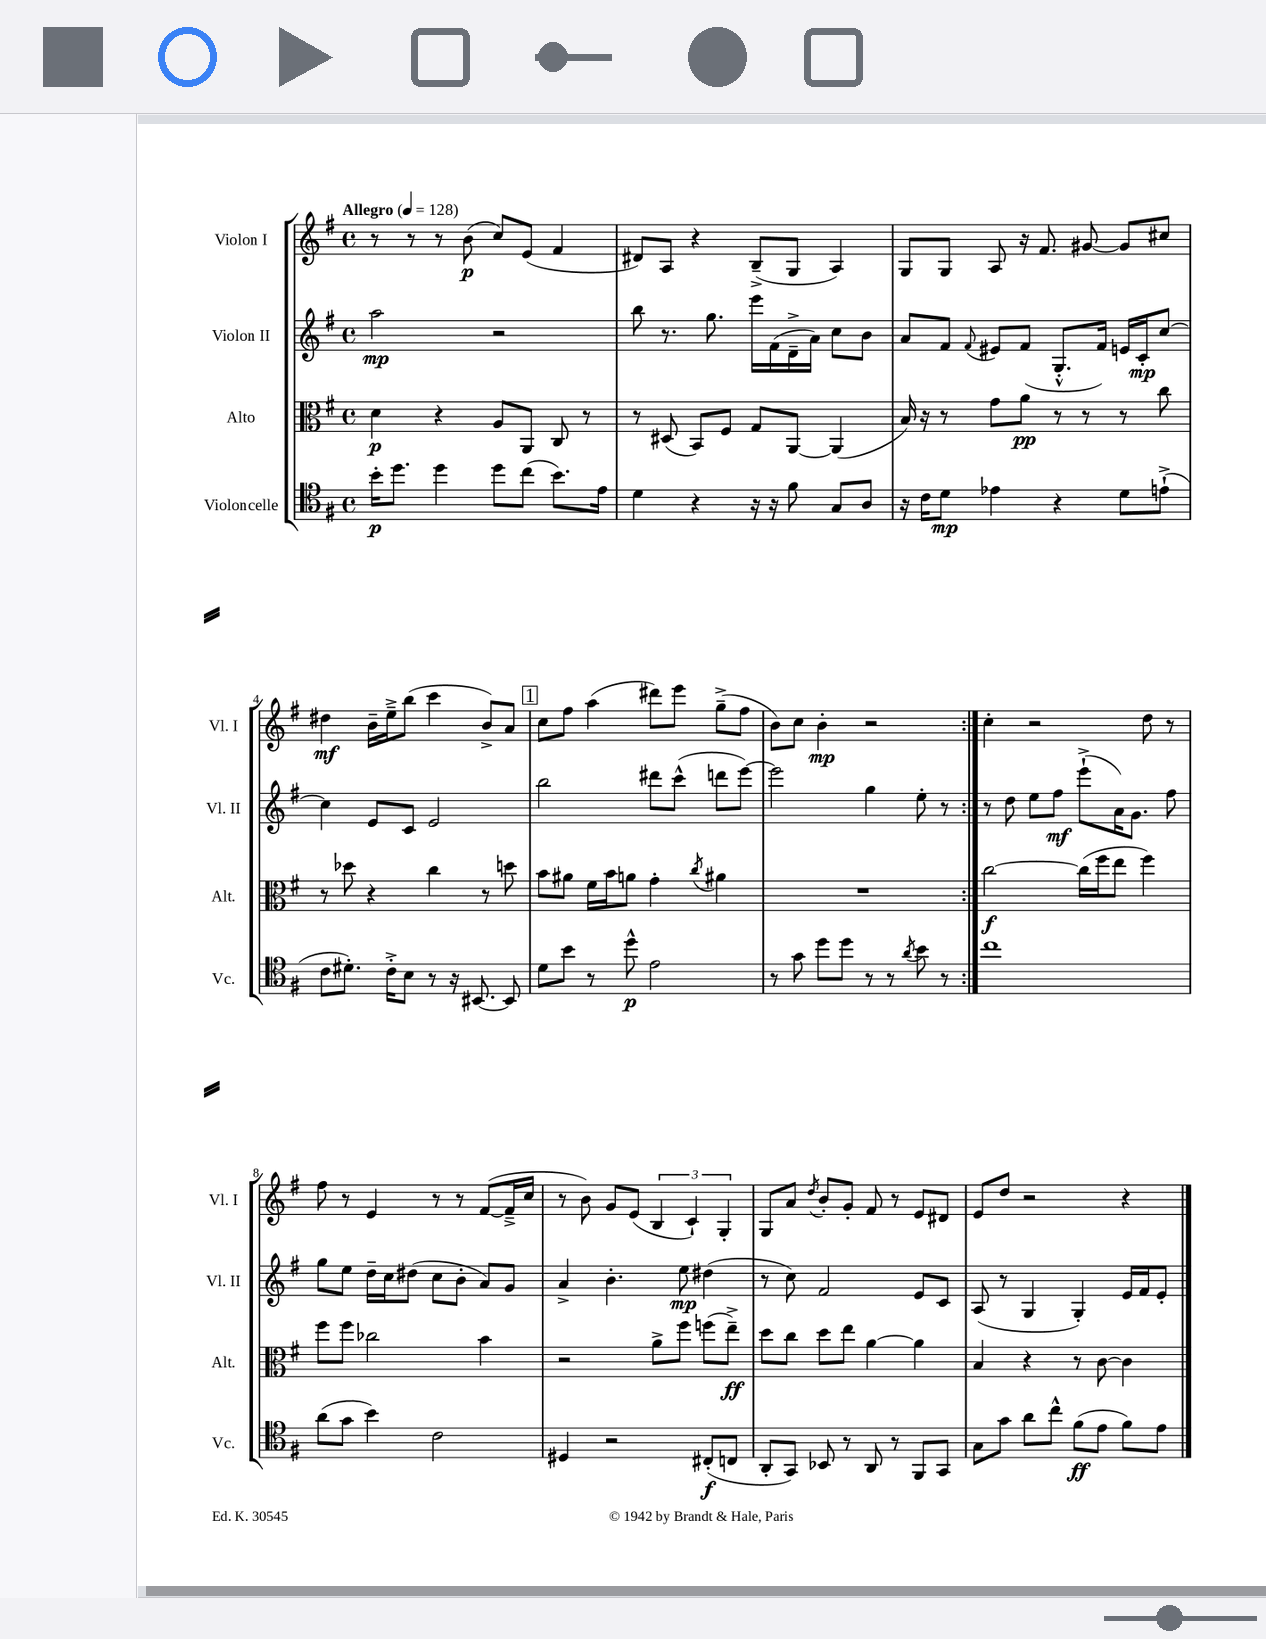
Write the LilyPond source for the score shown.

<<
\new StaffGroup <<
\new Staff = "s0" \with { instrumentName = "Violon I" shortInstrumentName = "Vl. I" } {
    \clef treble \key g \major \defaultTimeSignature \time 4/4 \tempo "Allegro" 4 = 128
    \autoBeamOff \repeat volta 2 { r8 r8 r8 b'8\p( c''8[) e'8]( fis'4 |
    dis'8[) a8] r4 b8[--->( g8] a4) |
    g8[ g8] a8 r16 fis'8. gis'8~ gis'8[ cis''8] |
    dis''4\mf b'16[-- e''16---> b''8]( c'''4 b'8[->) a'8] |
    \mark \markup { \box "1" } c''8[ fis''8] a''4( dis'''8[) e'''8] g''8[--->( fis''8] |
    b'8[) c''8] b'4-.\mp r2 | }
    c''4-. r2 d''8 r8 |
    fis''8 r8 e'4 r8 r8 fis'8[~( fis'16---> c''16] |
    r8 b'8) g'8[ e'8]( \tuplet 3/2 { b4 c'4-!) g4-. } |
    g8[ a'8] \acciaccatura { d''8 } b'8[-. g'8]-. fis'8 r8 e'8[ dis'8] |
    e'8[ d''8] r2 r4 \bar "|." |
}
\new Staff = "s1" \with { instrumentName = "Violon II" shortInstrumentName = "Vl. II" } {
    \clef treble \key g \major \defaultTimeSignature \time 4/4
    \autoBeamOff \repeat volta 2 { a''2\mp r2 |
    b''8 r8. g''8. e'''16[ fis'16( d'16---> a'16]) c''8[ b'8] |
    a'8[ fis'8] \appoggiatura { fis'8 } eis'8[ fis'8]( g8.[-.-^ fis'16]) e'16[ c'16-.\mp c''8]~ |
    c''4 e'8[ c'8] e'2 |
    \mark \markup { \box "1" } b''2 dis'''8[ c'''8]-^( d'''8[ e'''8]~) |
    e'''2 g''4 e''8-. r8 | }
    r8 d''8 e''8[ fis''8]\mf e'''8[-!->( a'16) g'8.] fis''8 |
    g''8[ e''8] d''16[-- c''16 dis''8]( c''8[ b'8]-. a'8[) g'8] |
    a'4-> b'4.-. e''8\mp dis''4( |
    r8 c''8) fis'2 e'8[ c'8] |
    a8( r8 g4 g4-.) e'16[ fis'16 e'8]-. \bar "|." |
}
\new Staff = "s2" \with { instrumentName = "Alto" shortInstrumentName = "Alt." } {
    \clef alto \key g \major \defaultTimeSignature \time 4/4
    \autoBeamOff \repeat volta 2 { d'4\p r4 a8[ a,8] c8 r8 |
    r8 dis8( b,8[) fis8] g8[ a,8]~ a,4( |
    b16) r16 r8 g'8[ a'8]\pp r8 r8 r8 c''8 |
    r8 des''8 r4 c''4 r8 d''8 |
    \mark \markup { \box "1" } b'8[ ais'8] fis'16[ b'16 a'8] g'4-. \acciaccatura { c''8 } ais'4 |
    R1 | }
    c''2~\f c''16[( fis''16 e''8] fis''4) |
    fis''8[ fis''8] ces''2 b'4 |
    r2 a'8[-> fis''8] f''8[( e''8]--->\ff) |
    d''8[ c''8] d''8[ e''8] a'4~ a'4 |
    b4 r4 r8 c'8~ c'4 \bar "|." |
}
\new Staff = "s3" \with { instrumentName = "Violoncelle" shortInstrumentName = "Vc." } {
    \clef tenor \key g \major \defaultTimeSignature \time 4/4
    \autoBeamOff \repeat volta 2 { b'16[-.\p d''8.] d''4 d''8[ c''8]( b'8.[) e'16] |
    d'4 r4 r16 r16 fis'8 g8[ a8] |
    r16 c'16[ d'8]\mp ees'4 r4 d'8[ e'8]-!->( |
    c'8[ dis'8.]-.) c'16[-.-> b8] r8 r16 bis,8.~ bis,8 |
    \mark \markup { \box "1" } d'8[ b'8] r8 d''8-^\p e'2 |
    r8 g'8 d''8[ d''8] r8 r8 \acciaccatura { a'8 } b'8 r8 | }
    c''1 |
    a'8[( g'8] b'4) c'2 |
    dis4 r2 cis8[-.\f( c8] |
    a,8[-. g,8]) bes,8 r8 a,8 r8 fis,8[ g,8] |
    g8[ g'8] a'8[ c''8]-^ fis'8[\ff( e'8] fis'8[) e'8] \bar "|." |
}
>>
>>
